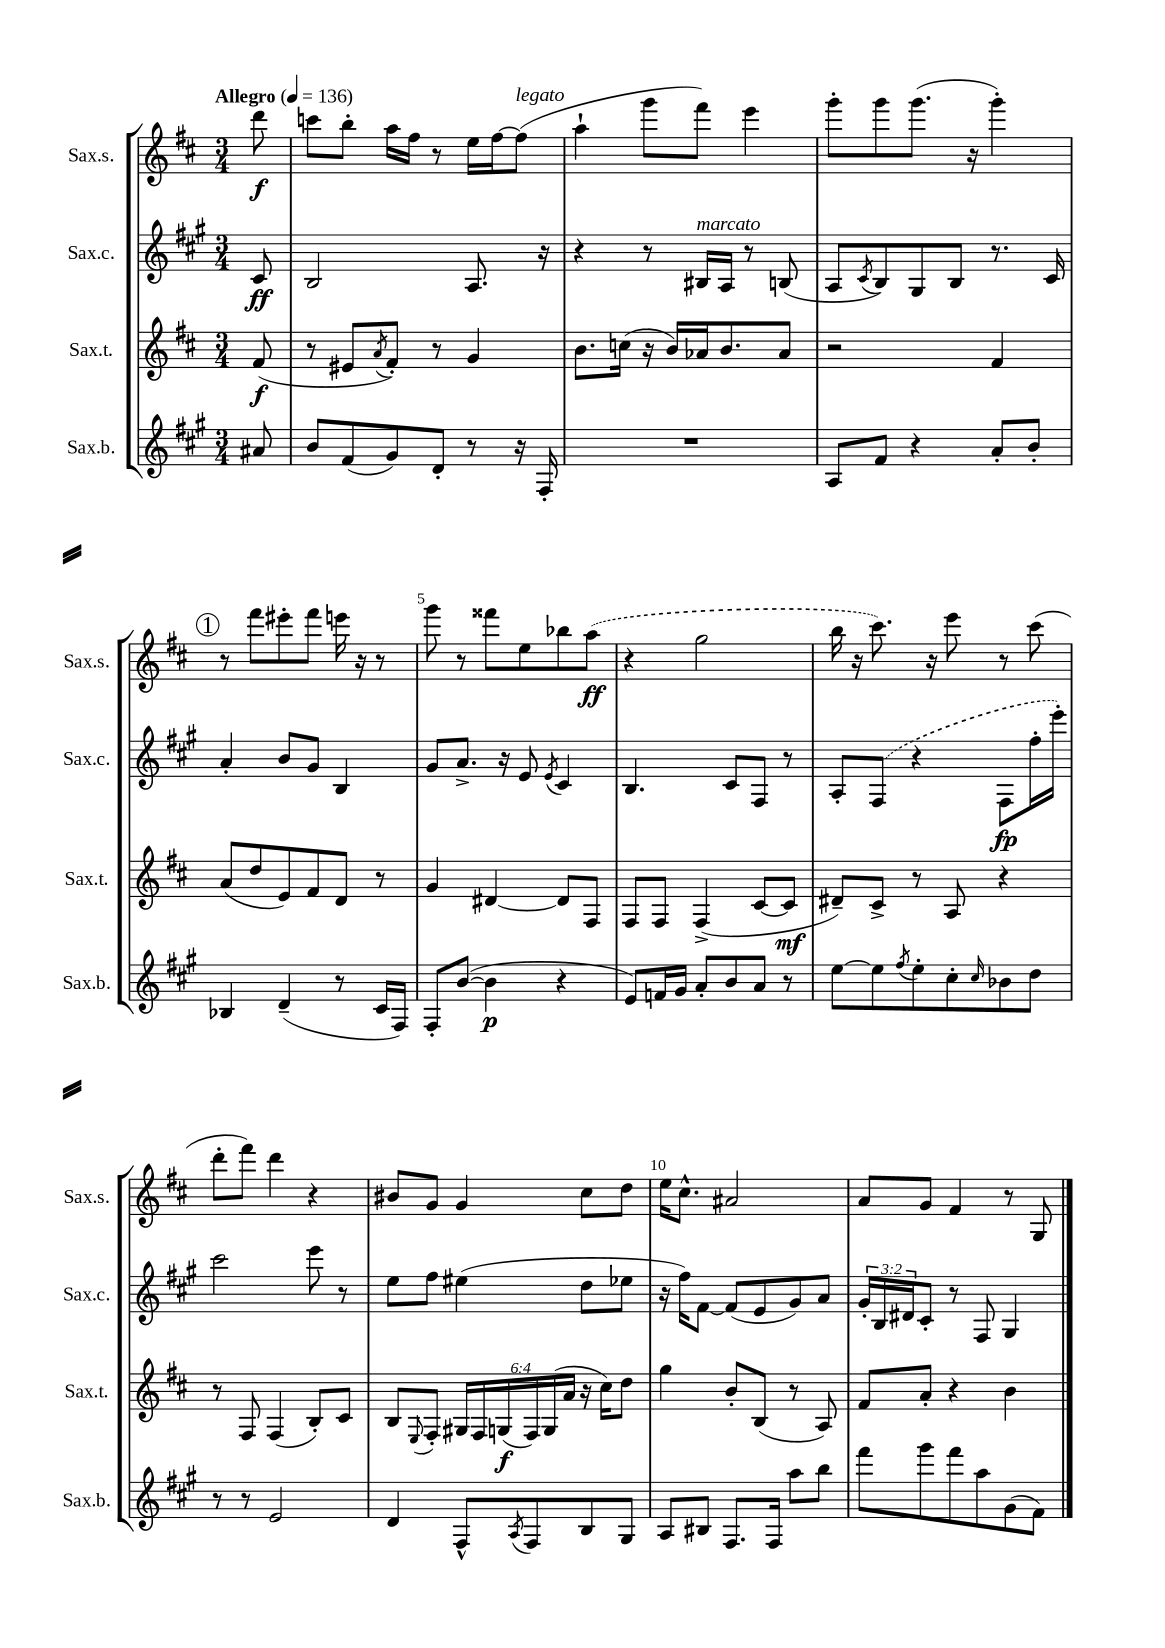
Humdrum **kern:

**kern	**kern	**kern	**kern
*staff4	*staff3	*staff2	*staff1
*clefG2	*clefG2	*clefG2	*clefG2
*k[f#c#g#]	*k[f#c#]	*k[f#c#g#]	*k[f#c#]
*M3/4	*M3/4	*M3/4	*M3/4
*MM136	*MM136	*MM136	*MM136
8a#/	(8f#/	8c#/	8ddd\
=	=	=	=
8b/L	8r	2B/	8ccc\L
(8f#/	8e#/L	.	8bb'\J
.	8qa/	.	.
8g#/)	8f#'/J)	.	16aa\LL
.	.	.	16ff#\JJ
8d'/J	8r	.	8r
8r	4g/	8.A/	16ee\LL
.	.	.	[16ff#\J
16r	.	.	(8ff#\]J
16F#'/	.	16r	.
=	=	=	=
2.r	8.b\L	4r	4aa`\
.	(16cc\Jk	.	.
.	16r	8r	8ggg\L
.	16b/LL)	.	.
.	16a-/J	16B#/LL	8fff#\J)
.	8.b/	16A/JJ	.
.	.	8r	4eee\
.	8a-/J	(8B/	.
=	=	=	=
8A/L	2r	8A/L	8ggg'\L
.	.	8qc#/	.
8f#/J	.	8B/)	8ggg\
4r	.	8G#/	(8.ggg\J
.	.	8B/J	.
.	.	.	16r
8a'/L	4f#/	8.r	4ggg'\)
8b'/J	.	.	.
.	.	16c#/	.
=	=	=	=
4B-/	(8a/L	4a'/	8r
.	8dd/	.	8fff#\L
(4d~/	8e/)	8b/L	8eee#'\
.	8f#/	8g#/J	8fff#\J
8r	8d/J	4B/	16eee\
.	.	.	16r
16c#/LL	8r	.	8r
16F#/JJ)	.	.	.
=	=	=	=
8F#'/L	4g/	8g#/L	8ggg\
([8b/J	.	8.a^/J	8r
4b\]	[4d#/	.	8fff##\L
.	.	16r	.
.	.	8e/	8ee\
.	.	8qe/	.
4r	8d#/]L	4c#/	8bb-\
.	8F#/J	.	(8aa\J
=	=	=	=
8e/L)	8F#/L	4.B/	4r
16f/L	8F#/J	.	.
16g#/JJ	.	.	.
8a'/L	(4F#^/	.	2gg\
8b/	.	8c#/L	.
8a/J	[8c#/L	8F#/J	.
8r	8c#/]J	8r	.
=	=	=	=
[8ee\L	8d#~/L)	8A'/L	16bb\
.	.	.	16r
8ee\]	8c#^/J	(8F#/J	8.ccc#\)
8qff#/	.	.	.
8ee'\	8r	4r	.
.	.	.	16r
8cc#'\	8A/	.	8eee\
16qqcc#/	.	.	.
8b-\	4r	8F#\L	8r
8dd\J	.	16ff#'\L	(8ccc#\
.	.	16eee'\JJ)	.
=	=	=	=
8r	8r	2ccc#\	8ddd'\L
8r	8F#/	.	8fff#\J)
2e/	(4F#/	.	4ddd\
.	8B'/L)	8eee\	4r
.	8c#/J	8r	.
=	=	=	=
4d/	8B/L	8ee\L	8b#/L
.	8qqE/	.	.
.	8F#'/J	8ff#\J	8g/J
8F#^^/L	24G#/LL	(4ee#\	4g/
.	24F#/	.	.
.	(24G/	.	.
8qA/	.	.	.
8F#/	24F#/)	.	.
.	(24G/	.	.
.	24a/JJ	.	.
8B/	16r	8dd\L	8cc#\L
.	16cc#\LK)	.	.
8G#/J	8dd\J	8ee-\J	8dd\J
=	=	=	=
8A/L	4gg\	16r	16ee\LK
.	.	16ff#\LK)	8.cc#^^\J
8B#/J	.	[8f#\J	.
8.F#/L	8b'/L	(8f#/]L	2a#/
.	(8B/J	8e/	.
16F#/Jk	.	.	.
8aa\L	8r	8g#/)	.
8bb\J	8A/)	8a/J	.
=	=	=	=
8fff#\L	8f#/L	24g#'/LL	8a/L
.	.	24B/	.
.	.	24d#/J	.
8ggg#\	8a'/J	8c#'/J	8g/J
8fff#\	4r	8r	4f#/
8aa\	.	8F#/	.
(8g#\	4b\	4G#/	8r
8f#\J)	.	.	8G/
==	==	==	==
*-	*-	*-	*-
